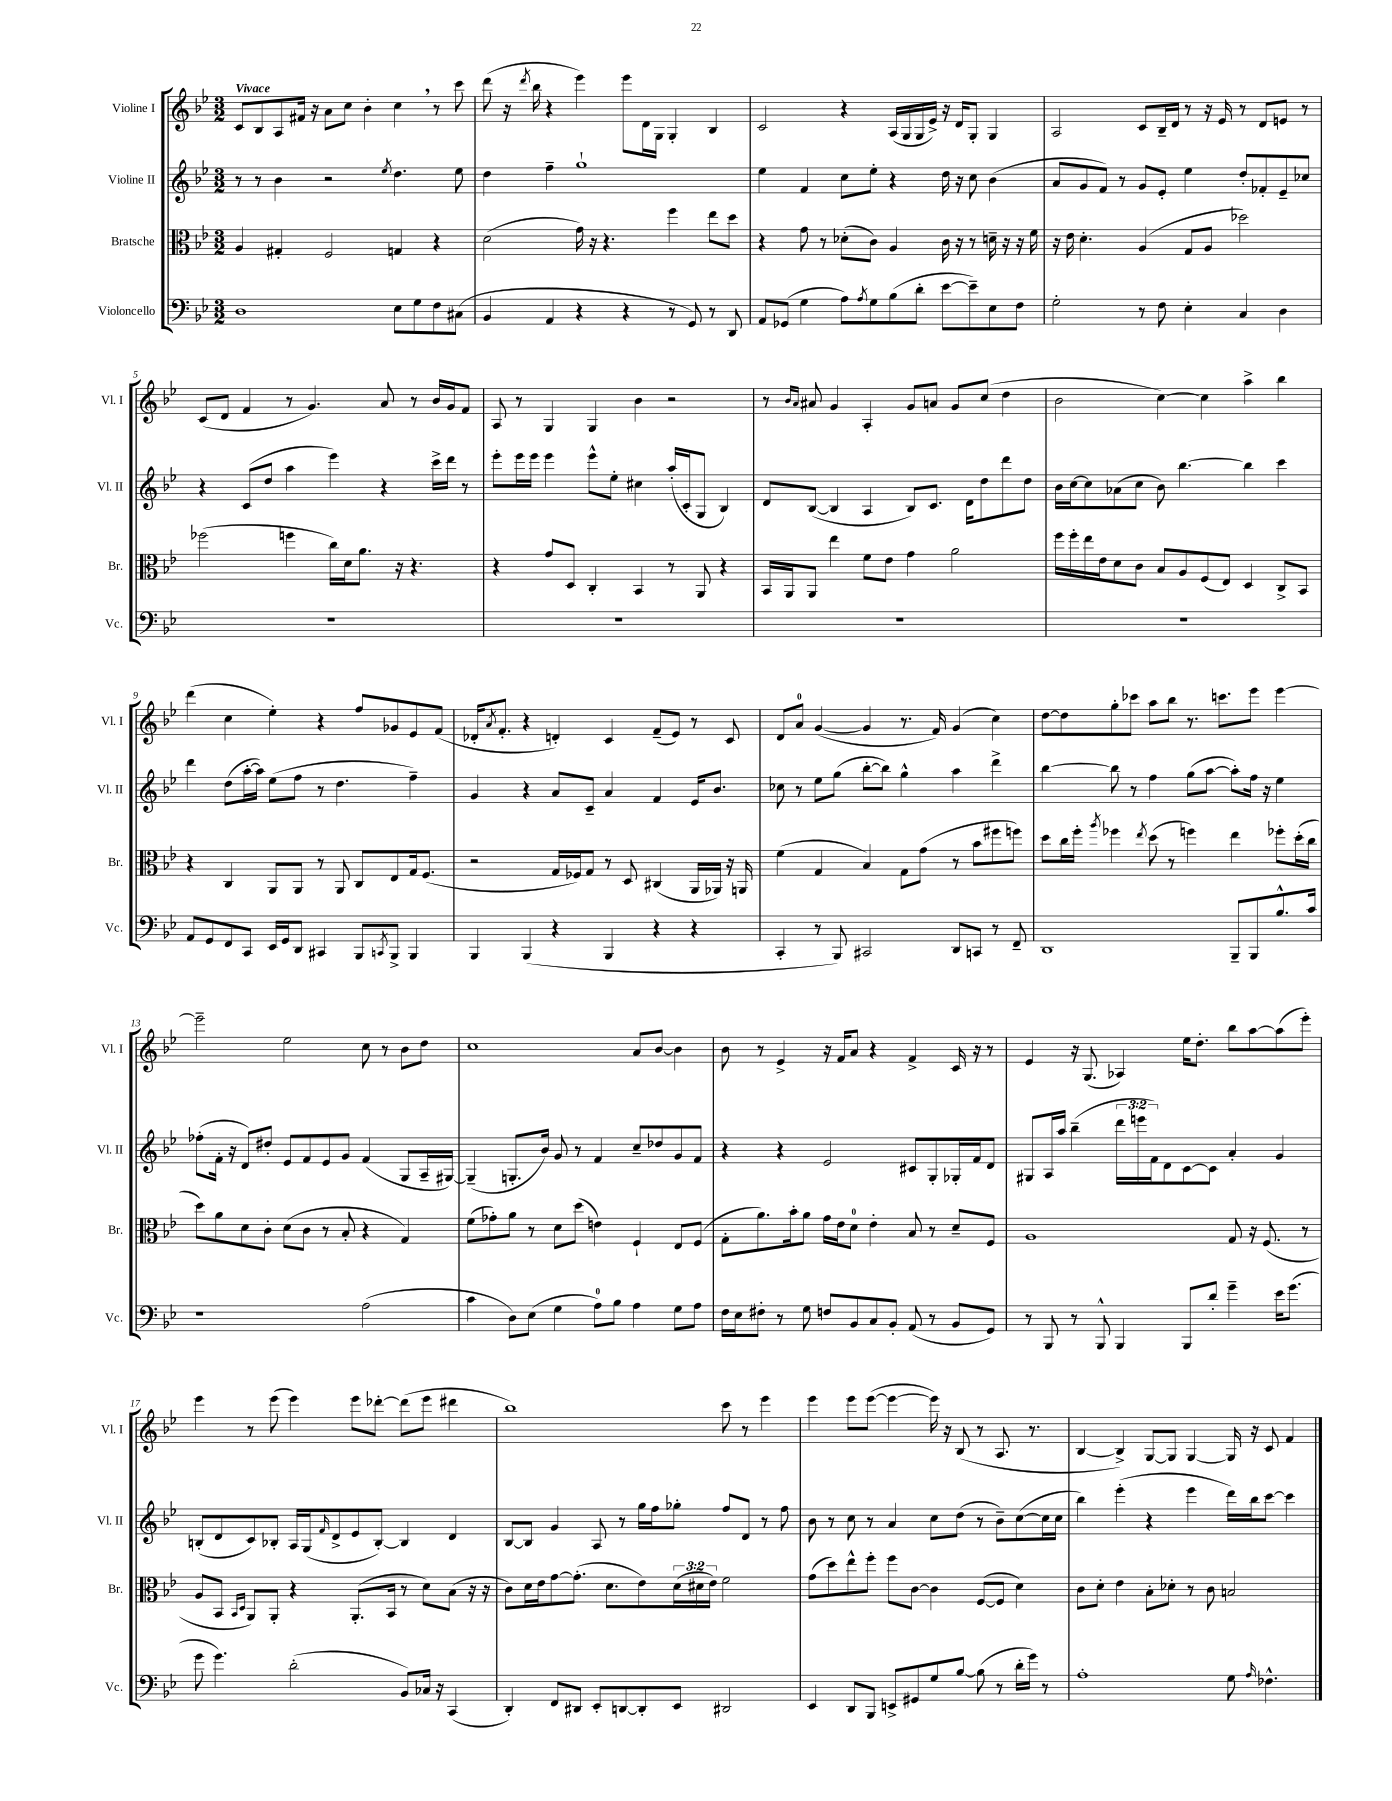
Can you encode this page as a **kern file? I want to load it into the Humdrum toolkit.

**kern	**kern	**kern	**kern
*part4	*part3	*part2	*part1
*staff4	*staff3	*staff2	*staff1
*I"Violoncello	*I"Bratsche	*I"Violine II	*I"Violine I
*I'Vc.	*I'Br.	*I'Vl. II	*I'Vl. I
*clefF4	*clefC3	*clefG2	*clefG2
*k[b-e-]	*k[b-e-]	*k[b-e-]	*k[b-e-]
*M3/2	*M3/2	*M3/2	*M3/2
=1	=1	=1	=1
!	!	!	!LO:TX:a:B:t=Vivace
1D	4A/	8r	8c/L
.	.	8r	8B-/
.	4G#X'/	4b-\	8A/
.	.	.	16f#X/Jk
.	.	.	16r
.	2F/	2r	8a\L
.	.	.	8cc\J
.	.	.	4b-'\
.	.	8qee-/	.
8E-\L	4Gn/	4.dd\	4cc,\
8G\	.	.	.
8F\	4r	.	8r
(8C#X\J	.	8ee-\	8ccc\
=2	=2	=2	=2
4BB-/	(2d\	4dd\	(8ddd\
.	.	.	16r
.	.	.	8qddd/
.	.	.	16bb-\
4AA/	.	4ff~\	4r
4r	16g\)	1gg`	4eee-\)
.	16r	.	.
.	4.r	.	.
4r	.	.	8eee-\L
.	.	.	16d\L
.	.	.	16G\JJ
8r	4ff\	.	4G'/
8GG/)	.	.	.
8r	8ee-\L	.	4B-/
8DD/	8dd\J	.	.
=3	=3	=3	=3
8AA/L	4r	4ee-\	2c/
(8GG-X/J	.	.	.
4G\	8g\	4f/	.
.	8r	.	.
8A\L)	(8d-X'\L	8cc\L	4r
8qA/	.	.	.
8G\	8c\J)	8ee-'\J	.
(8B-\	4A/	4r	(16A/LL
.	.	.	16G/
8d'\J	.	.	16G/
.	.	.	16e-^/JJ)
[8e-\L	16c\	16dd\	16r
.	16r	16r	16d/KL
8e-~\])	8r	8cc\	8G'/J
8E-\	16dn~\	(4b-\	4G/
.	16r	.	.
8F\J	16r	.	.
.	16f\	.	.
=4	=4	=4	=4
2G'\	16r	8a/L	2A/
.	16e-\	.	.
.	4.d'\	8g/	.
.	.	8f/J)	.
.	.	8r	.
8r	(4A/	8g/L	8c/L
8F\	.	8e-'/J	16B-~/L
.	.	.	16d/JJ
4E-'\	8G/L	4ee-\	8r
.	8A/J	.	16r
.	.	.	16e-/
4C/	2dd-X\)	8dd'/L	8r
.	.	8f-X'/	8d/L
4D\	.	8e-~/	8en/J
.	.	8cc-X/J	8r
!!LO:LB:g=z
=5	=5	=5	=5
1.r	(2ff-X\	4r	(8c/L
.	.	.	8d/J
.	.	(8c/L	4f/
.	.	8dd/J	.
.	4ffn\	4aa\	8r
.	.	.	4.g/)
.	16cc\LL)	4eee-\)	.
.	16d\J	.	.
.	8.a\J	.	.
.	.	4r	8a/
.	16r	.	.
.	4.r	.	8r
.	.	16ccc^\LL	16b-/LL
.	.	16ddd\JJ	16g/J
.	.	8r	8f/J
=6	=6	=6	=6
1.r	4r	8eee-'\L	8A/
.	.	16eee-\L	8r
.	.	16eee-\JJ	.
.	8g/L	4eee-\	4G/
.	8D/J	.	.
.	4C'/	8eee-^^\L	4G/
.	.	8ee-'\J	.
.	4BB-/	4cc#X\	4b-\
.	8r	(16aa'/LL	2r
.	.	16c'/J	.
.	8AA/	8G/J	.
.	4r	4B-/)	.
=7	=7	=7	=7
1.r	16BB-/LL	8d/L	8r
.	16AA/J	.	.
.	.	.	16qqb-/LL
.	.	.	16qqa/JJ
.	8AA/J	([8B-/J	8a#X/
.	4ee-\	4B-/]	4g/
.	8f\L	4A/	4A'/
.	8e-\J	.	.
.	4g\	8B-/L)	8g/L
.	.	8.c/J	8an/J
.	2a\	.	8g/L
.	.	16d\KL	.
.	.	8dd\	(8cc/J
.	.	8ddd\	4dd\
.	.	8dd\J	.
=8	=8	=8	=8
1.r	16ff\LL	16b-\LL	2b-\
.	16ff'\	[16cc\J	.
.	16ee-\	8cc\]	.
.	16e-\J	.	.
.	8d\	(8a-X\	.
.	8c\J	8cc\J	.
.	8B-/L	8b-\)	[4cc\)
.	8A/	[4.bb-\	.
.	(8F/	.	4cc\]
.	8E-/J)	.	.
.	4D/	4bb-\]	4aa^\
.	8C^/L	4ccc\	4bb-\
.	8BB-/J	.	.
!!LO:LB:g=z
=9	=9	=9	=9
8AA/L	4r	4ddd\	(4ddd\
8GG/	.	.	.
8FF/	4C/	(8dd\L	4cc\
8CC/J	.	[16aa'\L	.
.	.	16aa\JJ])	.
16EE-/LL	8AA/L	(8ee-\L	4ee-'\)
16GG/J	.	.	.
8DD/J	8AA/J	8ff\J	.
4CC#X/	8r	8r	4r
.	8AA/	4.dd\	.
8BBB-/L	8C/L	.	8ff/L
8qCCn/	.	.	.
8BBB-^/J	8E-/	.	8g-X/
4BBB-/	16G/k	4ff~\)	8e-/
.	(8.F/J	.	.
.	.	.	(8f/J
=10	=10	=10	=10
4BBB-/	2r	4g/	16d-X'/KL
.	.	.	8qa/
.	.	.	8.f'/J
(4BBB-/	.	4r	4r
4r	16G/LL	8a/L	4dn'/)
.	16F-X/J)	.	.
.	8G/J	8c~/J	.
4BBB-/	8r	4a/	4c/
.	8D/	.	.
4r	(4C#X/	4f/	(8f~/L
.	.	.	8e-/J)
4r	16AA/LL	16e-/KL	8r
.	16AA-X/JJ)	8.b-/J	.
.	16r	.	8c/
.	16AAn/	.	.
=11	=11	=11	=11
4CC'/	(4f\	8cc-X\	8d/L
.	.	8r	8a/J
8r	4G/	8ee-\L	([4g/
8BBB-/)	.	(8gg\J	.
2CC#X/	4B-/)	[8bb-'\L	4g/]
.	.	8bb-\J])	.
.	8G\L	4gg^^\	8.r
.	(8g\J	.	.
.	.	.	16f/)
8DD/L	8r	4aa\	(4g/
8CCn/J	8b-\L	.	.
8r	8ff#X\	4ddd^\	4cc\)
8FF~/	8ffn\J)	.	.
=12	=12	=12	=12
1DD	8dd\L	[4bb-\	[8dd\L
.	16cc\L	.	8dd\]
.	16ff'\JJ	.	.
.	8qaa/	.	.
.	4ff-X\	8bb-\]	8gg'\
.	.	8r	8ccc-X\J
.	8qee-/	.	.
.	(8dd\	4ff\	8aa\L
.	8r	.	8bb-\J
.	4ffn\)	(8gg\L	8.r
.	.	[8aa\J	.
.	.	.	8.cccn\L
8BBB-~/L	4ee-\	8aa'\L])	.
8BBB-/	.	16ff\Jk	8eee-\J
.	.	16r	.
8.B-^^/	8ff-X'\L	4ee-\	[4eee-\
.	(16dd'\L	.	.
16c/Jk	16cc\JJ	.	.
!!LO:LB:g=z
=13	=13	=13	=13
1r	8dd\L)	(8ff-X'\L	2eee-~\]
.	8a\	16f'\Jk	.
.	.	16r	.
.	8d\	8d/L)	.
.	8c'\J	8dd#X'/J	.
.	(8d\L	8e-/L	2ee-\
.	8c\J	8f/	.
.	8r	8e-/	.
.	8B-'/	8g/J	.
(2A\	4r	(4f/	8cc\
.	.	.	8r
.	4G/)	8G/L	8b-\L
.	.	16A~/L	8dd\J
.	.	[16G#X/JJ)	.
=14	=14	=14	=14
4c\	(8f\L	(4G#~/]	1cc
.	8g-X'\)	.	.
8D\L)	8a\J	8.Gn'/L	.
(8E-\J	8r	.	.
.	.	16b-/Jk)	.
4G\	8d\L	8g/	.
.	(8dd\J	8r	.
8A\L)	4en\)	4f/	.
8B-\J	.	.	.
4A\	4F`/	8cc~/L	8a/L
.	.	8dd-X/	[8b-/J
8G\L	8E-/L	8g/	4b-\]
8A\J	(8F/J	8f/J	.
=15	=15	=15	=15
16F\LL	8G'\L	4r	8b-\
16E-\J	.	.	.
8F#X'\J	8.a\)	.	8r
8r	.	4r	4e-^/
.	16b-'\k	.	.
8G\	8a\J	.	.
8Fn/L	16g\LL	2e-/	16r
.	16e-\J	.	16f/KL
8BB-/	8d\J	.	8a/J
8C/	4e-'\	.	4r
8BB-'/J	.	.	.
(8AA/	8B-/	8c#X/L	4f^/
8r	8r	8G'/	.
8BB-/L	8d~/L	16G-X'/L	16c/
.	.	16f/J	16r
8GG/J)	8F/J	8d/J	8r
=16	=16	=16	=16
8r	1A	8G#X/L	4e-/
8BBB-/	.	16A/L	.
.	.	16aa/JJ	.
8r	.	(4bb-~\	16r
.	.	.	(8.G/
8BBB-^^/	.	.	.
4BBB-/	.	24ddd\LL	4A-X/)
.	.	24eeen\	.
.	.	24f\J)	.
.	.	8d\	.
8BBB-/L	.	[8c\	16ee-\KL
.	.	.	8.dd'\J
8d'/J	.	8c\J]	.
4g~\	8G/	4a'/	8bb-\L
.	16r	.	[8aa\
.	(8.F/	.	.
16e-\KL	.	4g/	(8aa\]
(8.g\J	.	.	.
.	8r	.	8eee-'\J)
!!LO:LB:g=z
=17	=17	=17	=17
8g\	8A/L	(8Bn'/L	4eee-\
4.g\)	8BB-/J	8d/	.
.	16qqBB-/LL	.	.
.	16qqD/JJ	.	.
.	8AA/L)	8c/)	8r
.	8AA'/J	8B-X'/J	(8eee-\
(2d'\	4r	16A/LL	4eee-\)
.	.	(16G/J	.
.	.	16qqf/	.
.	.	8d^/	.
.	(8.AA'/L	8e-/	8eee-\L
.	.	[8B-'/J)	[8ddd-X'\J
.	16BB-/Jk	.	.
8BB-/L)	8r	4B-/]	(8ddd-\L]
16C-X/Jk	8d\L)	.	8eee-\J
16r	.	.	.
(4CC/	(8B-\J	4d/	4ddd#X\
.	16r	.	.
.	16r	.	.
=18	=18	=18	=18
4DD'/)	8c\L)	[8B-/L	1bb-)
.	16d\L	8B-/J]	.
.	16e-\J	.	.
8FF/L	[8g\	4g/	.
8DD#X/J	(8.g'\J]	.	.
8EE-'/L	.	8A/	.
.	8.d\L	.	.
[8DDn/	.	8r	.
8DD'/]	8e-\)	16gg\LL	.
.	.	16ff\J	.
8EE-/J	(24d\L	8gg-X'\J	.
.	24d#X\	.	.
.	24e-\JJ)	.	.
2DD#X/	2f\	8ff/L	8ccc\
.	.	8d/J	8r
.	.	8r	4eee-\
.	.	8ff\	.
=19	=19	=19	=19
4EE-/	(8g\L	8b-\	4eee-\
.	8dd\)	8r	.
8DD/L	8ee-^^\	8cc\	8eee-\L
8BBB-/J	8ff'\J	8r	([8eee-\J
8EEn^/L	8ff\L	4a/	4eee-\_
8GG#X/	[8c\J	.	.
8G/	4c\]	8cc\L	16eee-\])
.	.	.	16r
[8B-/J	.	(8dd\J	(8B-/
(8B-\]	([8F/L	8r	8r
8r	8F/J]	8b-~\L)	8.A/
16d'\LL	4d\)	([8cc\	.
16g\JJ)	.	.	8.r
8r	.	16cc\L]	.
.	.	16cc\JJ	.
=20	=20	=20	=20
1A'	8c\L	4bb-\)	[4B-/
.	8d'\J	.	.
.	4e-\	(4eee-'\	4B-^/])
.	8B-'\L	4r	[8G/L
.	8d-X'\J	.	8G/J]
.	8r	4eee-\	[4G/
.	8c\	.	.
8G\	2Bn/	16ddd\LL)	16G/]
.	.	16bb-\J	16r
16qqA/	.	.	.
4.F-X^^\	.	[8ccc\J	8c/
.	.	4ccc\]	4f/
==	==	==	==
*-	*-	*-	*-
